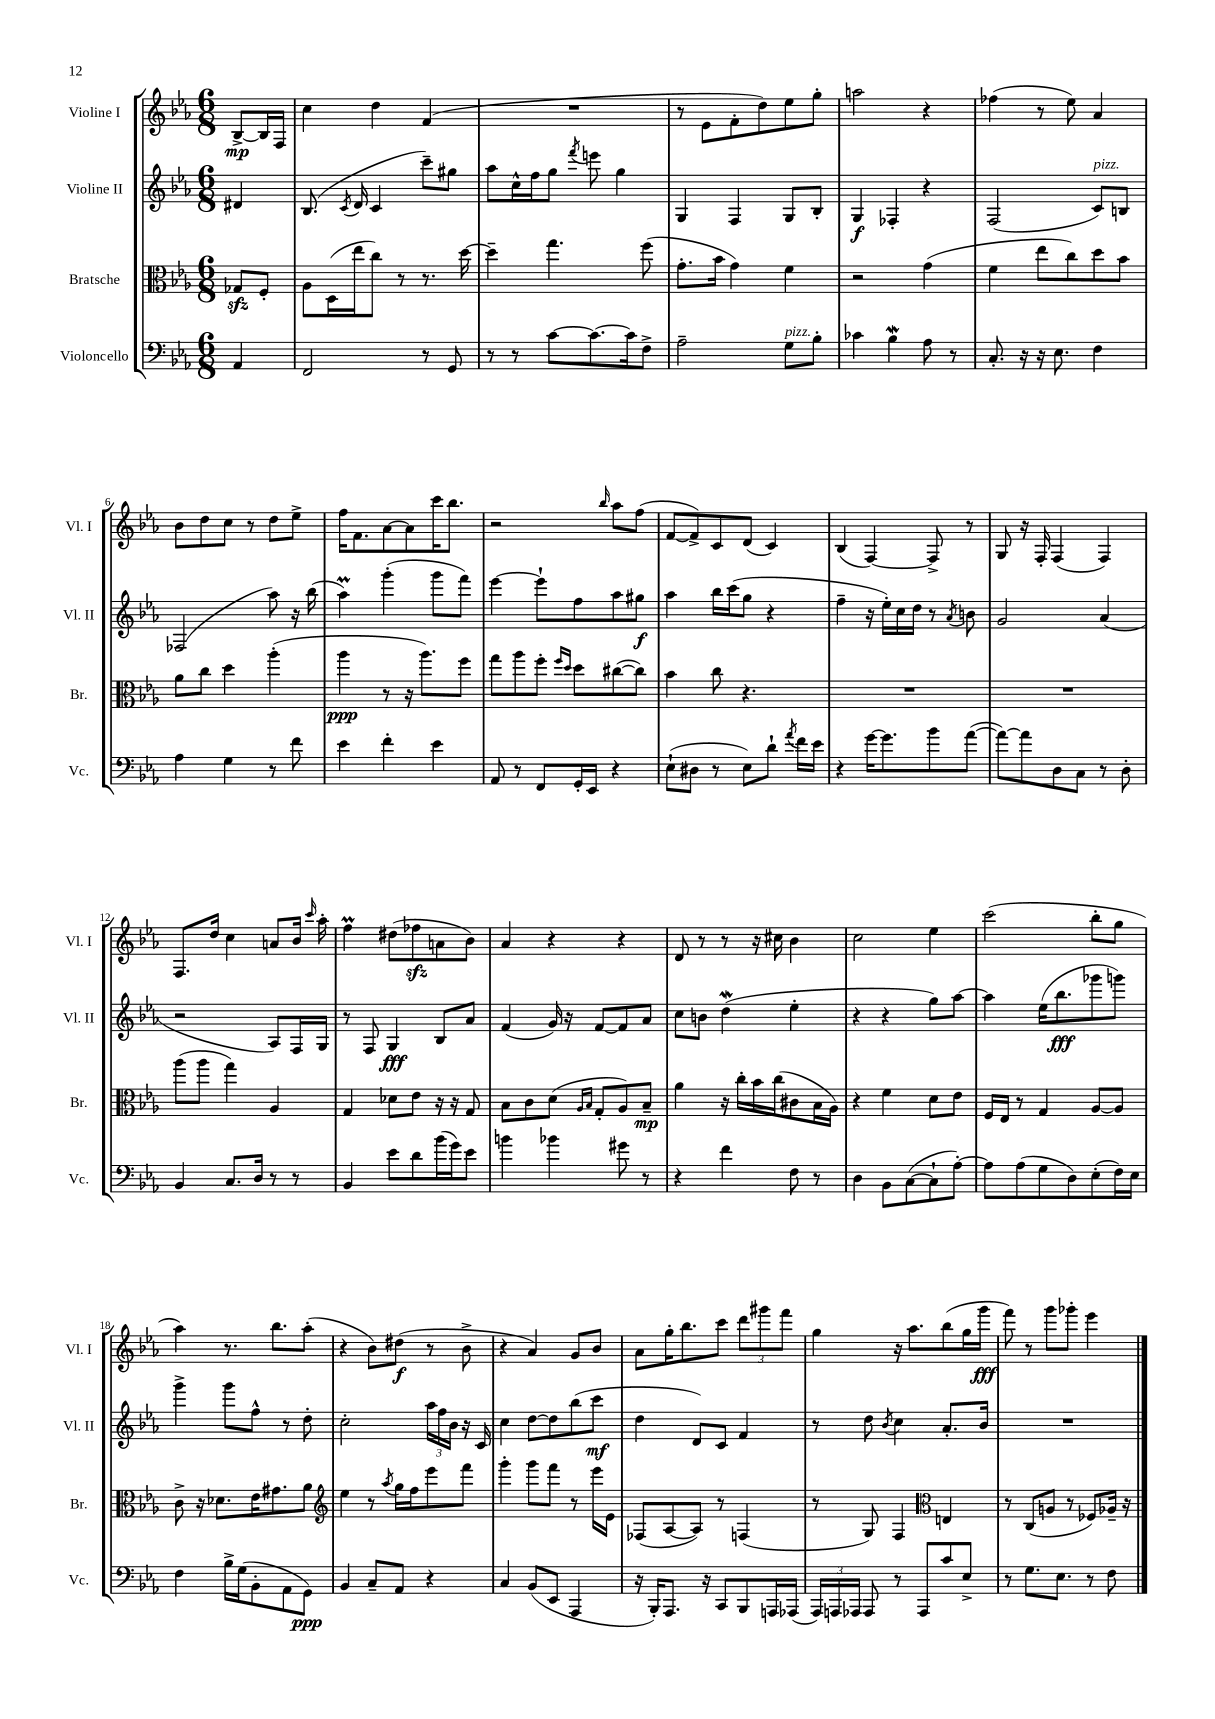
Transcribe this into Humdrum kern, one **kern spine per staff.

**kern	**kern	**kern	**kern
*staff4	*staff3	*staff2	*staff1
*clefF4	*clefC3	*clefG2	*clefG2
*k[b-e-a-]	*k[b-e-a-]	*k[b-e-a-]	*k[b-e-a-]
*M6/8	*M6/8	*M6/8	*M6/8
4AA-	8G-	4d#	[8B-^
.	8F'	.	16B-]
.	.	.	16F
=	=	=	=
2FF	8A-	(8.B-	4cc
.	(16D	.	.
.	.	8qc	.
.	16ee-	16d	.
.	8cc)	4c	4dd
.	8r	.	.
8r	8.r	8ccc~)	(4f
8GG	.	8gg#	.
.	[16dd	.	.
=	=	=	=
8r	4dd~]	8aa-	2.r
8r	.	16cc^^	.
.	.	16ff	.
[8c	4.gg	8gg	.
.	.	8qfff	.
8.c_	.	8eee	.
.	.	4gg	.
16c]	.	.	.
8F^	(8ff	.	.
=	=	=	=
2A-~	8.g'	4G	8r
.	.	.	8e-
.	16b-	.	.
.	4g)	4F	8f'
.	.	.	8dd)
8G	4f	8G	8ee-
8B-'	.	8B-'	8gg'
=	=	=	=
4c-	2r	4G	2aa
4B-	.	4F-'	.
8A-	(4g	4r	4r
8r	.	.	.
=	=	=	=
8.C'	4f	(2F	(4ff-
16r	.	.	.
16r	8ee-	.	8r
8.E-	.	.	.
.	8cc)	.	8ee-)
4F	8dd	8c)	4a-
.	8b-	8B	.
=	=	=	=
4A-	8a-	(2F-	8b-
.	8cc	.	8dd
4G	4dd	.	8cc
.	.	.	8r
8r	(4aa-'	8aa-)	8dd
8f	.	16r	8ee-^
.	.	(16bb-	.
=	=	=	=
4e-	4aa-	4aa-)	16ff
.	.	.	8.f
4f'	8r	(4ggg'	[8a-
.	16r	.	8a-]
.	8.aa-)	.	.
4e-	.	8ggg	16ccc
.	.	.	8.bb-
.	8ff	8fff)	.
=	=	=	=
8AA-	8gg	[4eee-	2r
8r	8aa-	.	.
8FF	8ff'	8eee-`]	.
.	16qqff	.	.
.	16qqdd	.	.
16GG'	8dd	8ff	.
16EE-	.	.	.
.	.	.	16qqbb-
4r	([8cc#	8aa-	8aa-
.	8cc#])	8gg#	(8ff
=	=	=	=
(8E-`	4b-	4aa-	[8f
8D#	.	.	8f^])
8r	8cc	16bb-	8c
.	.	(16ccc	.
8E-)	4.r	8gg	(8d
8d`	.	4r	4c)
8qa-	.	.	.
16f	.	.	.
16e-	.	.	.
=	=	=	=
4r	2.r	4ff~	(4B-
[16g	.	16r	[4F)
8.g]	.	16ee-')	.
.	.	16cc	.
.	.	16dd	.
8b-	.	8r	8F^]
.	.	8qa-	.
([8a-	.	8b	8r
=	=	=	=
8a-_)	2.r	2g	8G
8a-]	.	.	16r
.	.	.	16F'
8D	.	.	(4F
8C	.	.	.
8r	.	(4a-	4F)
8D'	.	.	.
=	=	=	=
4BB-	(8aa-	2r	8.F
.	8aa-	.	.
.	.	.	16dd
8.C	4gg)	.	4cc
16D	.	.	.
8r	4A-	8A-)	8a
8r	.	16F	16b-
.	.	.	16qqccc
.	.	16G	16aa-'
=	=	=	=
4BB-	4G	8r	4ff
.	.	8F	.
8e-	8d-	4G	(8dd#
8d	8e-	.	8ff-
(16b-	16r	8B-	8a
16g)	16r	.	.
8e-	8G	8a-	8b-)
=	=	=	=
4b	8B-	(4f	4a-
.	8c	.	.
4b-	(8d	16g)	4r
.	.	16r	.
.	16qqA-	.	.
.	16qqB-	.	.
.	8G'	[8f	.
8g#	8A-)	8f]	4r
8r	8B-~	8a-	.
=	=	=	=
4r	4a-	8cc	8d
.	.	8b	8r
4f	16r	(4dd	8r
.	16cc'	.	.
.	16b-	.	16r
.	(16cc	.	16cc#
8F	8c#	4ee-'	4b-
8r	16B-	.	.
.	16A-)	.	.
=	=	=	=
4D	4r	4r	2cc
8BB-	4f	4r	.
([8C	.	.	.
8C`]	8d	8gg)	4ee-
[8A-')	8e-	[8aa-	.
=	=	=	=
8A-]	16F	4aa-]	(2ccc
.	16E-	.	.
(8A-	8r	.	.
8G	4G	(16ee-	.
.	.	8.bb-	.
8D)	.	.	.
(8E-'	[8A-	8ggg-	8bb-'
16F)	8A-]	8ggg)	8gg
16E-	.	.	.
=	=	=	=
4F	8c^	4ggg^	4aa-)
.	16r	.	.
.	8.d-	.	.
16B-^	.	8ggg	8.r
(16G	.	.	.
8BB-'	16e-	8ff^^	.
.	8.g#	.	8.bb-
8AA-	.	8r	.
8GG)	8a-	8dd'	(8aa-'
=	=	=	=
*	*clefG2	*	*
4BB-	4ee-	2cc'	4r
8C~	8r	.	8b-)
.	8qaa-	.	.
8AA-	16gg	.	(8dd#
.	16ff	.	.
4r	8eee-	24aa-	8r
.	.	24ff	.
.	.	24b-	.
.	8fff	16r	8b-^
.	.	16c	.
=	=	=	=
4C	4ggg'	4cc	4r
(8BB-	8ggg	[8dd	4a-)
8EE-	8fff	8dd]	.
4AAA-	8r	(8bb-	8g
.	16eee-	8ccc	8b-
.	16e-	.	.
=	=	=	=
16r	(8F-	4dd	8a-
16BBB-')	.	.	.
8.AAA-	[8A-	.	16gg'
.	.	.	8.bb-
.	8A-])	8d)	.
16r	.	.	.
8CC	8r	8c	8ccc
8BBB-	(4F	4f	12ddd
.	.	.	12ggg#
16AAA	.	.	.
.	.	.	12fff
(16AAA-	.	.	.
=	=	=	=
24AAA-)	8r	8r	4gg
24AAA	.	.	.
24AAA-	.	.	.
8AAA-	8G)	8dd	.
.	.	8qb-	.
8r	4F	4cc	16r
.	.	.	8.aa-
8AAA-	.	.	.
*	*clefC3	*	*
8c	4E	8.a-'	(8bb-
8E-^	.	.	16gg
.	.	16b-	16ggg
=	=	=	=
8r	8r	2.r	8fff)
8.G	(8C	.	8r
.	8A	.	8ggg
8.E-	.	.	.
.	8r	.	8ggg-'
8r	8F-)	.	4eee-
8F	16A-~	.	.
.	16r	.	.
==	==	==	==
*-	*-	*-	*-
